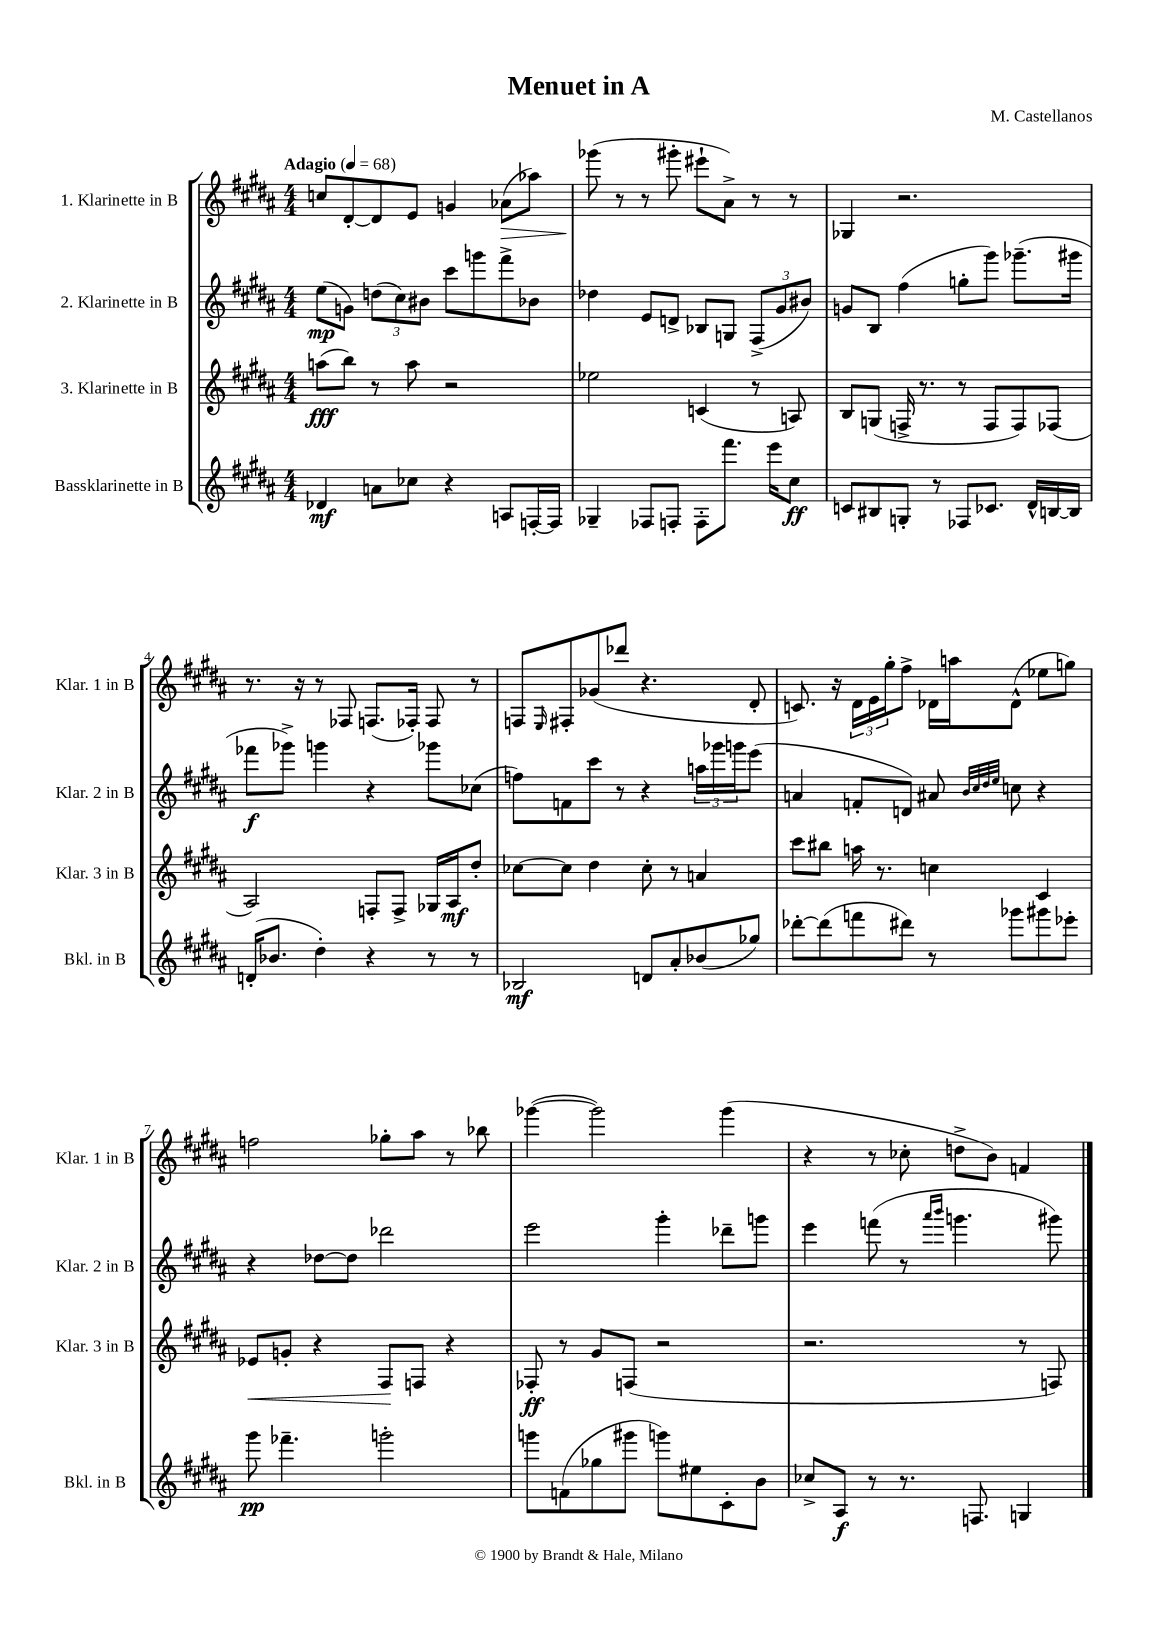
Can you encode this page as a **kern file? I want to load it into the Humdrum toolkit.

**kern	**kern	**kern	**kern
*staff4	*staff3	*staff2	*staff1
*clefG2	*clefG2	*clefG2	*clefG2
*k[f#c#g#d#a#]	*k[f#c#g#d#a#]	*k[f#c#g#d#a#]	*k[f#c#g#d#a#]
*M4/4	*M4/4	*M4/4	*M4/4
*MM68	*MM68	*MM68	*MM68
4d-	(8aa	(8ee	8cc
.	8bb)	8g)	[8d#'
8a	8r	(12dd	8d#]
.	.	12cc#)	.
8cc-	8aa	.	8e
.	.	12b#	.
4r	2r	8ccc#	4g
.	.	8ggg	.
8A	.	8fff#^	(8a-
[16F'	.	8b-	8aa-)
16F]	.	.	.
=	=	=	=
4G-~	2ee-	4dd-	(8ggg-
.	.	.	8r
8F-	.	8e	8r
8F'	.	8d^	8ggg#'
8F'	(4c	8B-	8eee#`
8.fff#	.	8G	8a#^)
.	8r	(12F#^	8r
16eee	.	.	.
.	.	12g#	.
8cc#	8A)	.	8r
.	.	12b#)	.
=	=	=	=
8c	8B	8g	4G-
8B#	(8G	8B	.
8G'	16F^	(4ff#	2.r
.	8.r	.	.
8r	.	.	.
8F-	8r	8gg'	.
8.c-	8F	8ggg#)	.
.	8F)	(8.ggg-~	.
16d#^^	.	.	.
[16B	(8F-	.	.
16B]	.	16ggg#	.
=	=	=	=
(16d'	2A#)	8fff-	8.r
8.b-	.	.	.
.	.	8ggg-^)	.
.	.	.	16r
4dd#')	.	4ggg	8r
.	.	.	8F-
4r	8F'	4r	(8.F
.	8F^	.	.
.	.	.	16F-')
8r	16G-	8ggg-	8F-
.	16A#	.	.
8r	8dd#'	(8cc-	8r
=	=	=	=
2B-	[8cc-	8ff)	8F
.	.	.	16qqE
.	8cc-]	8f	8F#'
.	4dd#	8ccc#	(8g-
.	.	8r	8ddd-
8d	8cc-'	4r	4.r
8a#'	8r	.	.
(8b-	4a	24aa	.
.	.	24ggg-	.
.	.	24ggg	.
8gg-)	.	(8eee	8d#'
=	=	=	=
[8ddd-'	8ccc#	4a	8.c)
(8ddd-]	8bb#	.	.
.	.	.	16r
8fff	16aa	8f'	24d#
.	.	.	24e
.	8.r	.	.
.	.	.	24gg#'
8ddd#)	.	8d)	8ff#^
8r	4cc	8a#	16d-
.	.	.	16aa
.	.	32qqb	.
.	.	32qqcc#	.
.	.	32qqdd#	.
.	.	32qqee	.
8ggg-	.	8cc	(8d-^^
8ggg#	4c#	4r	8ee-
8eee-'	.	.	8gg)
=	=	=	=
8ggg#	8e-	4r	2ff
4.fff-~	8g'	.	.
.	4r	[8dd-	.
.	.	8dd-]	.
2ggg'	8F#	2ddd-	8gg-'
.	8F	.	8aa#
.	4r	.	8r
.	.	.	8bb-
=	=	=	=
8ggg	8F-'	2eee	([4ggg-
(8f	8r	.	.
8gg-	8g#	.	2ggg-])
8ggg#	(8F	.	.
8ggg)	2r	4ggg#'	.
8ee#	.	.	.
8c#'	.	8ddd-~	(4ggg-
8b	.	8ggg	.
=	=	=	=
8cc-^	2.r	4eee	4r
8A#	.	.	.
8r	.	(8fff	8r
8.r	.	8r	8cc-'
.	.	16qqaaa#	.
.	.	16qqbbb	.
.	.	4.ggg	8dd^
8.F	.	.	.
.	.	.	8b)
4G	8r	.	4f
.	8F)	8ggg#)	.
==	==	==	==
*-	*-	*-	*-
